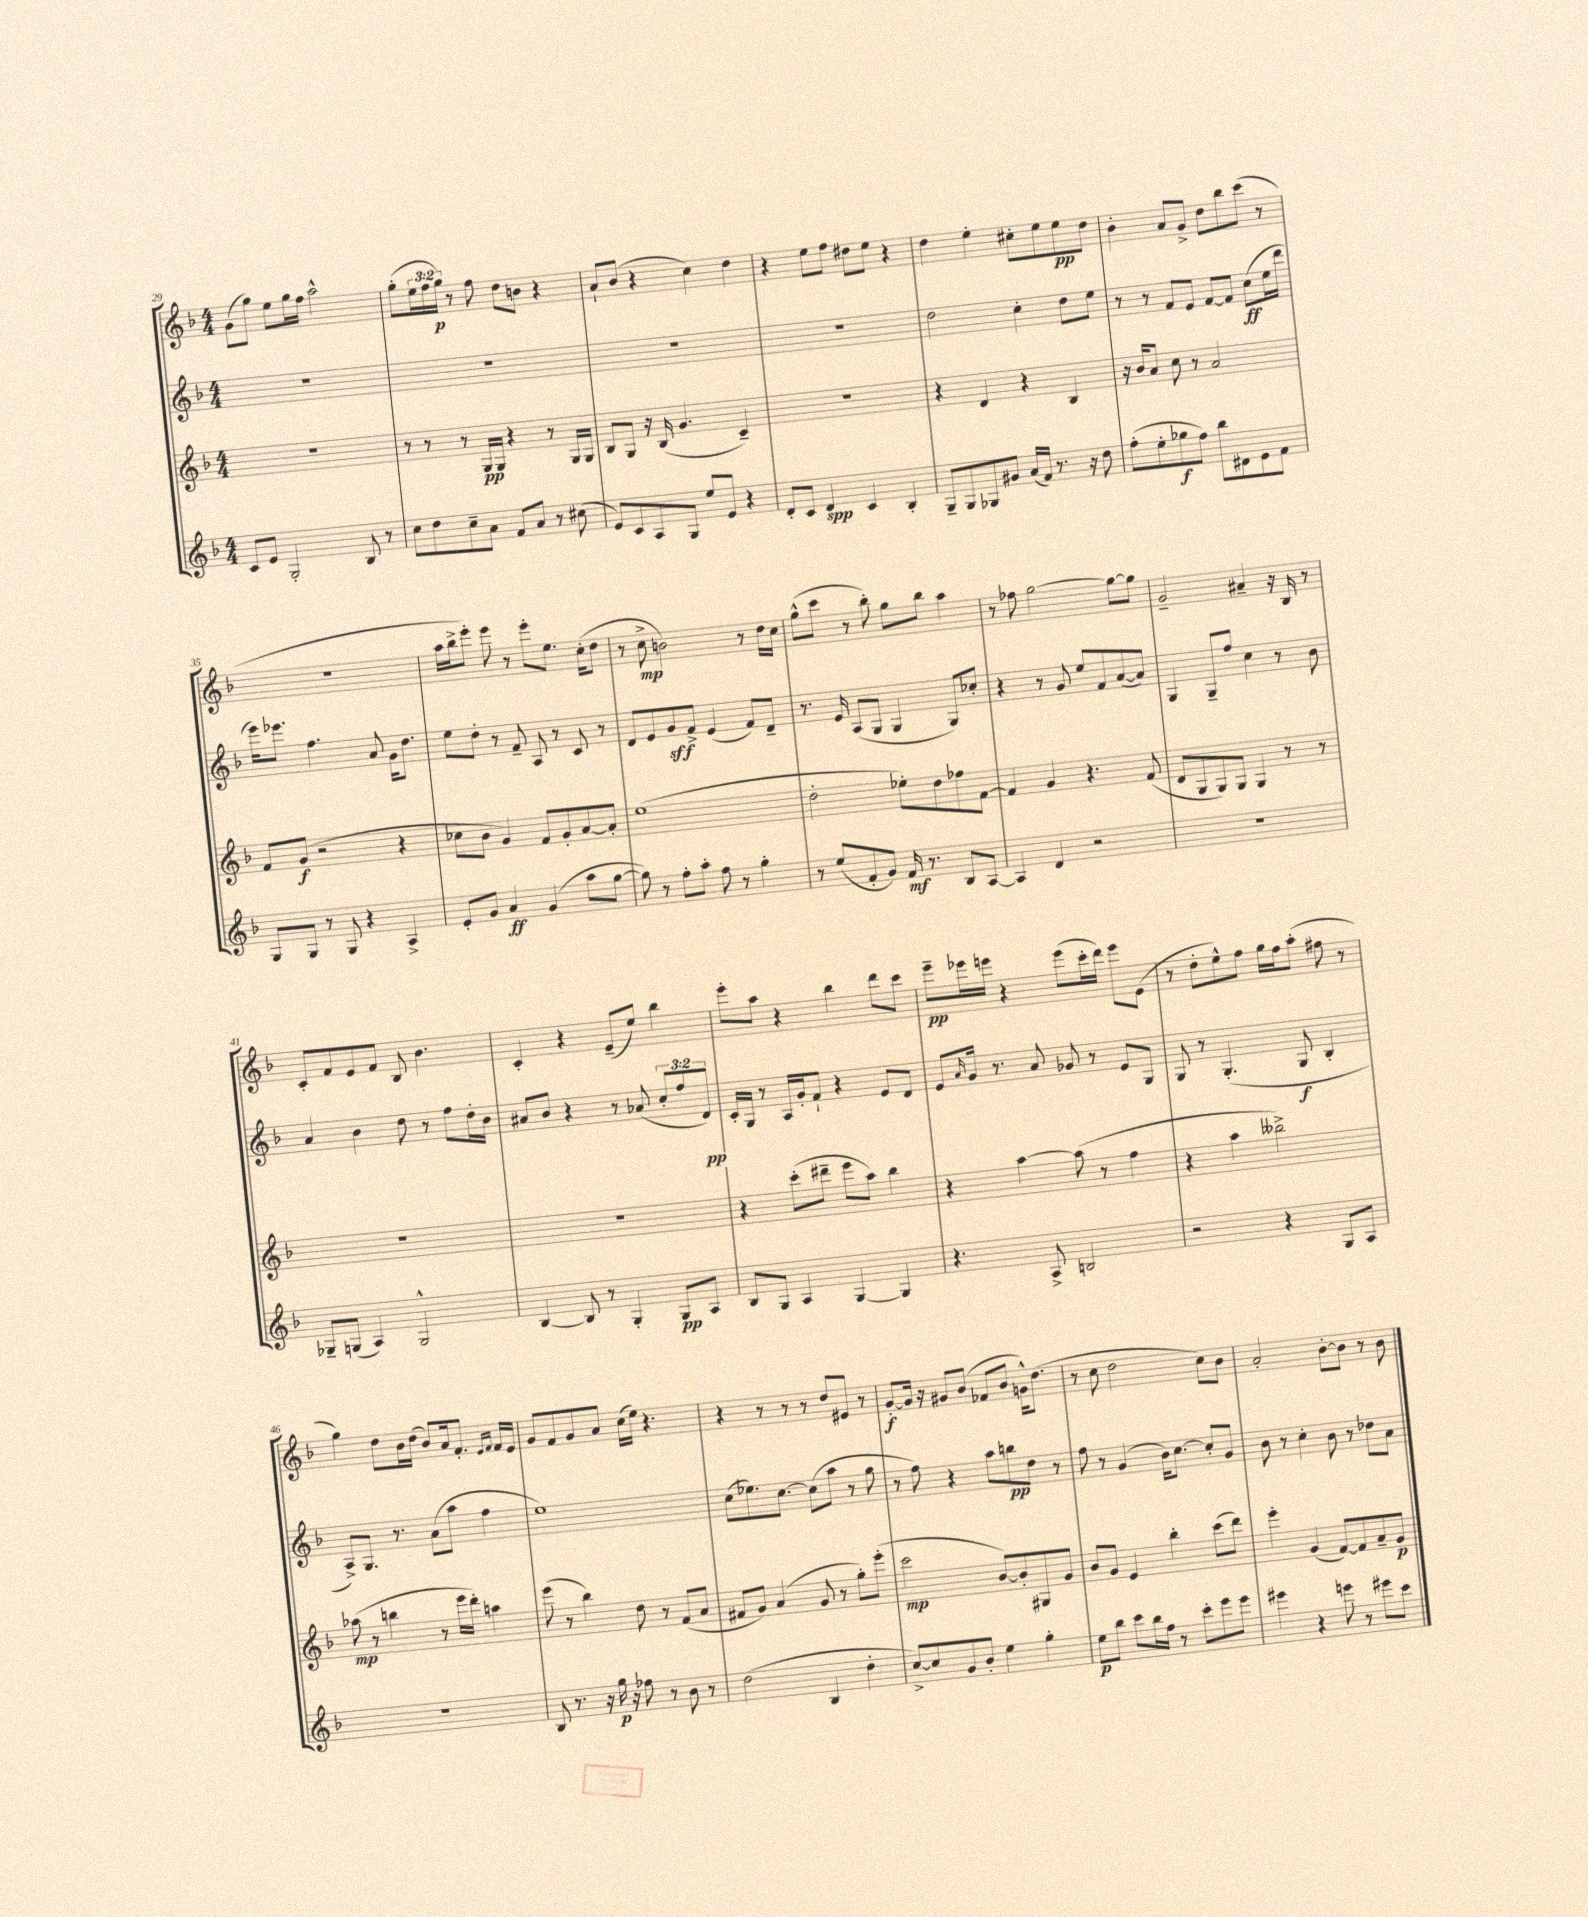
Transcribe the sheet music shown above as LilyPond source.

<<
\new StaffGroup <<
\new Staff = "s0" {
    \clef treble \key f \major \numericTimeSignature \time 4/4 \override Staff.TupletNumber.text = #tuplet-number::calc-fraction-text
    g'8( g''8) e''8 g''16 f''16 a''2-^ |
    g''8-.( \tuplet 3/2 { e''16 f''16 g''16\p) } r8 f''8 d''8 b'8 r4 |
    a'8-! bes'8( r4 c''4) d''4 |
    r4 e''8 f''8 dis''8 e''8 r4 |
    d''4 e''4-. cis''8-. e''8 e''8\pp d''8 |
    bes'4-. a'8 g'8-> d''8 bes''8 c'''8( r8 |
    r1 |
    a''16 bes''16-> e'''8-.) e'''8 r8 e'''8-. e''8. c''16-.( d''8 |
    r8 c''8->\mp b'2) r8 d''16 c''16 |
    g''8-^( c'''8 r8 bes''8-.) g''8 bes''8 a''4 |
    r8 fes''8 g''2~ g''8~ g''8 |
    g'2-- ais'4-- r16 bes16 r8 |
    c'8-. f'8 e'8 f'8 bes8 bes'4. |
    c'4-. r4 e'8--( e''8) bes''4 |
    e'''8-. a''8 r4 bes''4 d'''8 c'''8 |
    e'''8--\pp ees'''16 e'''16 r4 e'''8( c'''16-. d'''16) e'''8 e'8( |
    r8 d''8-. e''8-^) f''8 g''16 f''16 a''8-.( fis''8 r8 |
    g''4) d''8 bes'16 d''16( bes'8) a'16 f'8.-. \grace { e'16 f'16 } f'16 e'16 |
    g'8 f'8 g'8 a'8 c''16( e''16) r4. |
    r4 r8 r8 r8 d''8 eis'8 r8 |
    g'8~-.\f g'16 r16 gis'8 bes'8( fes'8 bes'8 g'16-^) d''8.( |
    r8 c''8 d''2 c''8) bes'8 |
    a'2-. bes'8~-. bes'8 r8 bes'8 \bar "|." |
}
\new Staff = "s1" {
    \clef treble \key f \major \numericTimeSignature \time 4/4 \override Staff.TupletNumber.text = #tuplet-number::calc-fraction-text
    R1 |
    R1 |
    R1 |
    R1 |
    d''2 c''4-. d''8 e''8 |
    r8 r8 f'8 e'8 f'8~ f'8 c''8\ff( e''16 d'''16 |
    e'''16) ees'''8. f''4. a'8 g'16 d''8. |
    e''8 d''8-. r8 f'8-- a8 r8 c'8 r8 |
    d'8 e'8 g'8\sff f'8-> e'4( f'8) d'8-- |
    r8. e'16 a8( g8 g4 g8) ces''8-. |
    r4 r8 g'8 e''8 f'8 a'8~( a'8) |
    g4 g8-- f''8 c''4 r8 bes'8 |
    a'4 bes'4 d''8 r8 f''8 d''16-. bes'16 |
    ais'8 bes'8 r4 r8 aes'8( \tuplet 3/2 { c''8-. f''8 d'8\pp) } |
    c'16-. g16 r8 a16 g'16-. f'8-! r4 e'8 d'8 |
    e'8 \grace { a'16 } g'16 r8. a'8 ges'8 r8 e'8 g8 |
    g8 r8 g4.-.( g8\f bes4-. |
    a8->) g8. r8. a'8( a''8 f''4 |
    e''1) |
    c''8( ees''8.) c''8.~ c''8( a''8 r8 g''8 |
    r8 f''8) r4 a''8 b''8\pp d''8 r8 |
    f''8 r8 g'4( bes'16) c''8.~ c''8-. g'8 |
    bes'8 r8 c''4-. bes'8 r8 des''8 a'8 \bar "|." |
}
\new Staff = "s2" {
    \clef treble \key f \major \numericTimeSignature \time 4/4
    R1 |
    r8 r8 r8 g16\pp g16 r4 r8 g16 g16 |
    bes8 g8 r16 bes16( g'4. c'4--) |
    R1 |
    r4 d'4 r4 bes4 |
    r16 bes'16 a'8 c''8 r8 a'2 |
    f'8 g'8\f( r2 r4 |
    ces''8 bes'8 g'4) f'8 g'8-. a'8~ a'8-. |
    e''1( |
    d''2-. ees''8-.) d''8 fes''8 f'8~ |
    f'4 g'4 r4. f'8( |
    d'8 g8 g8) g8 g4 r8 r8 |
    R1 |
    R1 |
    r4 c'''8-.( dis'''8-- e'''8 a''8) bes''4 |
    r4 a''4~ a''8( r8 f''4 |
    r4 a''4 beses''2->) |
    aes''8\mp( r8 b''4 r8 e'''16 d'''16-.) a''4 |
    e'''8( r8 bes''4) d''8 r8 f'8( a'8 |
    fis'8 g'8) a'4( g'8 r8 g''8-.) e'''8-.( |
    c'''2\mp bes'8~) bes'8-. gis8 g'8 |
    bes'8 g'8 e'4 bes''4-. c'''8( d'''8) |
    e'''4-. g'4( f'8~) f'8 a'8-- g'8\p \bar "|." |
}
\new Staff = "s3" {
    \clef treble \key f \major \numericTimeSignature \time 4/4
    c'8 e'8 g2-. bes8 r8 |
    c''8 d''8 c''8-- a'8 f'8 a'8 r8 cis''8( |
    e'8) c'8 a8 g8 e''8 e'8 r4 |
    d'8-. c'8 d'4\spp c'4 bes4-. |
    g8-- g8 ges8 gis'8 a'16( f'16) r8. r16 d''8 |
    f''8-.( e''8-. ges''8\f f''8) bes''8 dis'8 e'8 f'8 |
    g8 g8 r8 g8 r4 a4-> |
    e'8-. g'8 a'4\ff g'4( a''8 g''8~ |
    g''8) r8 f''8-. a''8-. f''8 r8 g''4-. |
    r8 e''8( f'8-. g'8) f'16\mf r8. bes8 a8~ |
    a4 d'4 r2 |
    R1 |
    ges8-- g8( a4) g2-^ |
    bes4~ bes8 r8 g4-. g8\pp a8 |
    bes8 g8 a4 g4~ g4 |
    r4. a8-> b2 |
    r2 r4 g8 a8 |
    R1 |
    bes8 r8. r16 g''16\p r16 fes''8 r8 bes'8 r8 |
    d''2( bes4 d''4-. |
    c''8~->) c''8 g'8 bes'8-. e''4 g''4-. |
    e''8\p bes''8 c'''8 bes''16 f''16 r8 c'''8-. e'''8 e'''8 |
    eis'''4 r4 e'''8 r8 eis'''8 c'''8 \bar "|." |
}
>>
>>
\layout { \context { \Score currentBarNumber = #29 } }
